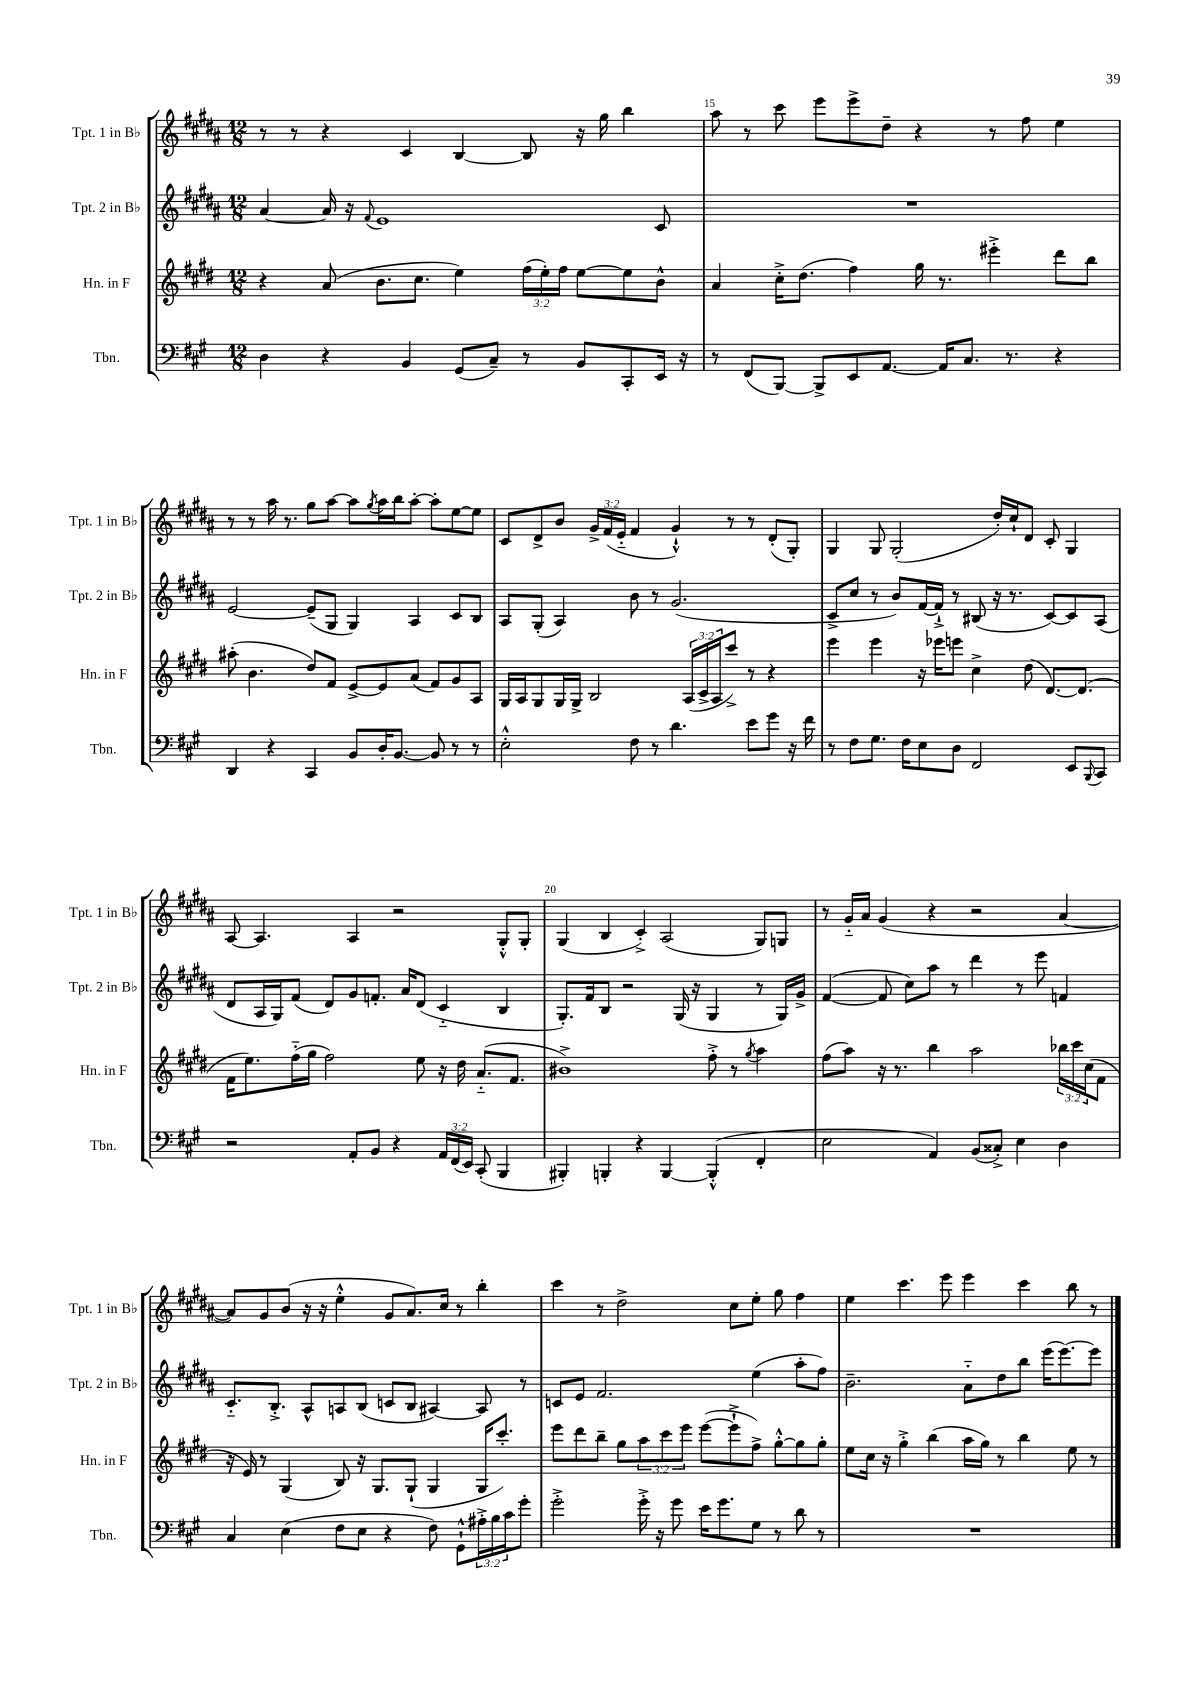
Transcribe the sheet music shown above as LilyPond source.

<<
\new StaffGroup <<
\new Staff = "s0" \with { instrumentName = "Tpt. 1 in Bb" shortInstrumentName = "Tpt. 1 in Bb" } {
    \clef treble \key b \major \numericTimeSignature \time 12/8 \override Staff.TupletNumber.text = #tuplet-number::calc-fraction-text
    r8 r8 r4 cis'4 b4~ b8 r16 gis''16 b''4 |
    ais''8 r8 cis'''8 e'''8 e'''8-> dis''8-- r4 r8 fis''8 e''4 |
    r8 r8 ais''16 r8. gis''8 ais''8~ ais''8 \acciaccatura { gis''8 } ais''16 b''16 ais''8~-. ais''8-. e''8~ e''8 |
    cis'8 dis'8-> b'8 \tuplet 3/2 { gis'16-> fis'16( e'16-_ } fis'4 gis'4-!-^) r8 r8 dis'8-.( gis8-.) |
    gis4 gis8 gis2-.( dis''16-.) cis''16-! dis'8 cis'8-. gis4 |
    ais8~ ais4. ais4 r2 gis8-.-^ gis8-. |
    gis4( b4 cis'4-.->) ais2( gis8) g8 |
    r8 gis'16-_ ais'16 gis'4( r4 r2 ais'4~ |
    ais'8) gis'8 b'8( r16 r16 e''4-.-^ gis'8 ais'8.) cis''16 r8 b''4-. |
    cis'''4 r8 dis''2-> cis''8 e''8-. gis''8 fis''4 |
    e''4 cis'''4. e'''8 e'''4 cis'''4 b''8 r8 \bar "|." |
}
\new Staff = "s1" \with { instrumentName = "Tpt. 2 in Bb" shortInstrumentName = "Tpt. 2 in Bb" } {
    \clef treble \key b \major \numericTimeSignature \time 12/8
    ais'4~ ais'16 r16 \appoggiatura { fis'8 } e'1 cis'8 |
    R1. |
    e'2~ e'8--( gis8 gis4) ais4 cis'8 b8 |
    ais8 gis8-.( ais4) b'8 r8 gis'2.( |
    cis'8-> cis''8 r8 b'8) fis'16~ fis'16-!-> r8 bis8( r16 r8. cis'8~) cis'8 ais8( |
    dis'8 ais16 gis16) fis'8( dis'8) gis'8 f'8.-. ais'16 dis'8( cis'4-_ b4 |
    gis8.-.) fis'16 b8 r2 gis16( r16 gis4 r8 gis16) gis'16-> |
    fis'4~( fis'8 cis''8) ais''8 r8 dis'''4 r8 e'''8 f'4 |
    cis'8.-_ b8.-.-> ais8-^ a8 b8( c'8 b8 ais4~) ais8 r8 |
    c'8 e'8 fis'2. e''4( ais''8-. fis''8) |
    b'2.-- ais'8-_ dis''8 b''8 e'''16( e'''8.~) e'''8 \bar "|." |
}
\new Staff = "s2" \with { instrumentName = "Hn. in F" shortInstrumentName = "Hn. in F" } {
    \clef treble \key e \major \numericTimeSignature \time 12/8 \override Staff.TupletNumber.text = #tuplet-number::calc-fraction-text
    r4 a'8( b'8. cis''8. e''4) \tuplet 3/2 { fis''16( e''16-.) fis''16 } e''8~ e''8 b'8-^ |
    a'4 cis''16-.-> dis''8.( fis''4) gis''16 r8. eis'''4-.-> dis'''8 b''8 |
    ais''8-.( b'4. dis''8) fis'8 e'8~-> e'8 a'8( fis'8) gis'8 a8 |
    gis16 a16 gis8 gis16 gis16-> b2 \tuplet 3/2 { a16( cis'16-> a16 } cis'''8->) r8 r4 |
    e'''4 e'''4 r16 ees'''16 e'''8 cis''4-> dis''8( dis'8.~) dis'8.( |
    fis'16 e''8.) fis''16-_( gis''16 fis''2) e''8 r16 dis''16 a'8.-_( fis'8. |
    bis'1->) fis''8-.-> r8 \acciaccatura { gis''8 } a''4 |
    fis''8( a''8) r16 r8. b''4 a''2 \tuplet 3/2 { bes''16 cis'''16 cis''16( } fis'8 |
    r16 e'16) r8 gis4( b8) r16 gis8. gis8-!( gis4 gis16 cis'''8.-.) |
    e'''8 dis'''8 b''8-- gis''8 \tuplet 3/2 { a''8 cis'''8 e'''8 } e'''8~( e'''8-!-> fis''8->) gis''8~-.-^ gis''8 gis''8-. |
    e''8 cis''16 r16 gis''4-.-> b''4( a''16 gis''16) r8 b''4 e''8 r8 \bar "|." |
}
\new Staff = "s3" \with { instrumentName = "Tbn." shortInstrumentName = "Tbn." } {
    \clef bass \key a \major \numericTimeSignature \time 12/8 \override Staff.TupletNumber.text = #tuplet-number::calc-fraction-text
    d4 r4 b,4 gis,8( cis8--) r8 b,8 cis,8-. e,16 r16 |
    r8 fis,8( b,,8~) b,,8-> e,8 a,8.~ a,16 cis8. r8. r4 |
    d,4 r4 cis,4 b,8 d16-. b,8.~ b,8 r8 r8 |
    e2-.-^ fis8 r8 d'4. e'8 gis'8 r16 fis'16 |
    r8 fis8 gis8. fis16 e8 d8 fis,2 e,8 \appoggiatura { b,,8 } cis,8 |
    r2 a,8-. b,8 r4 \tuplet 3/2 { a,16 fis,16( e,16) } cis,8-.( b,,4 |
    bis,,4-.) b,,4-. r4 b,,4~ b,,4-.-^( fis,4-. |
    e2 a,4) b,8( cisis8-.->) e4 d4 |
    cis4 e4( fis8 e8 r4 fis8) gis,8-!-^ \tuplet 3/2 { ais16-.-> b16 cis'16 } gis'8-. |
    gis'2-.-> gis'16-.-> r16 gis'8 e'16 gis'8. gis8 r8 d'8 r8 |
    R1. \bar "|." |
}
>>
>>
\layout { \context { \Score currentBarNumber = #14 \override BarNumber.break-visibility = ##(#f #t #t) barNumberVisibility = #(every-nth-bar-number-visible 5) } }
